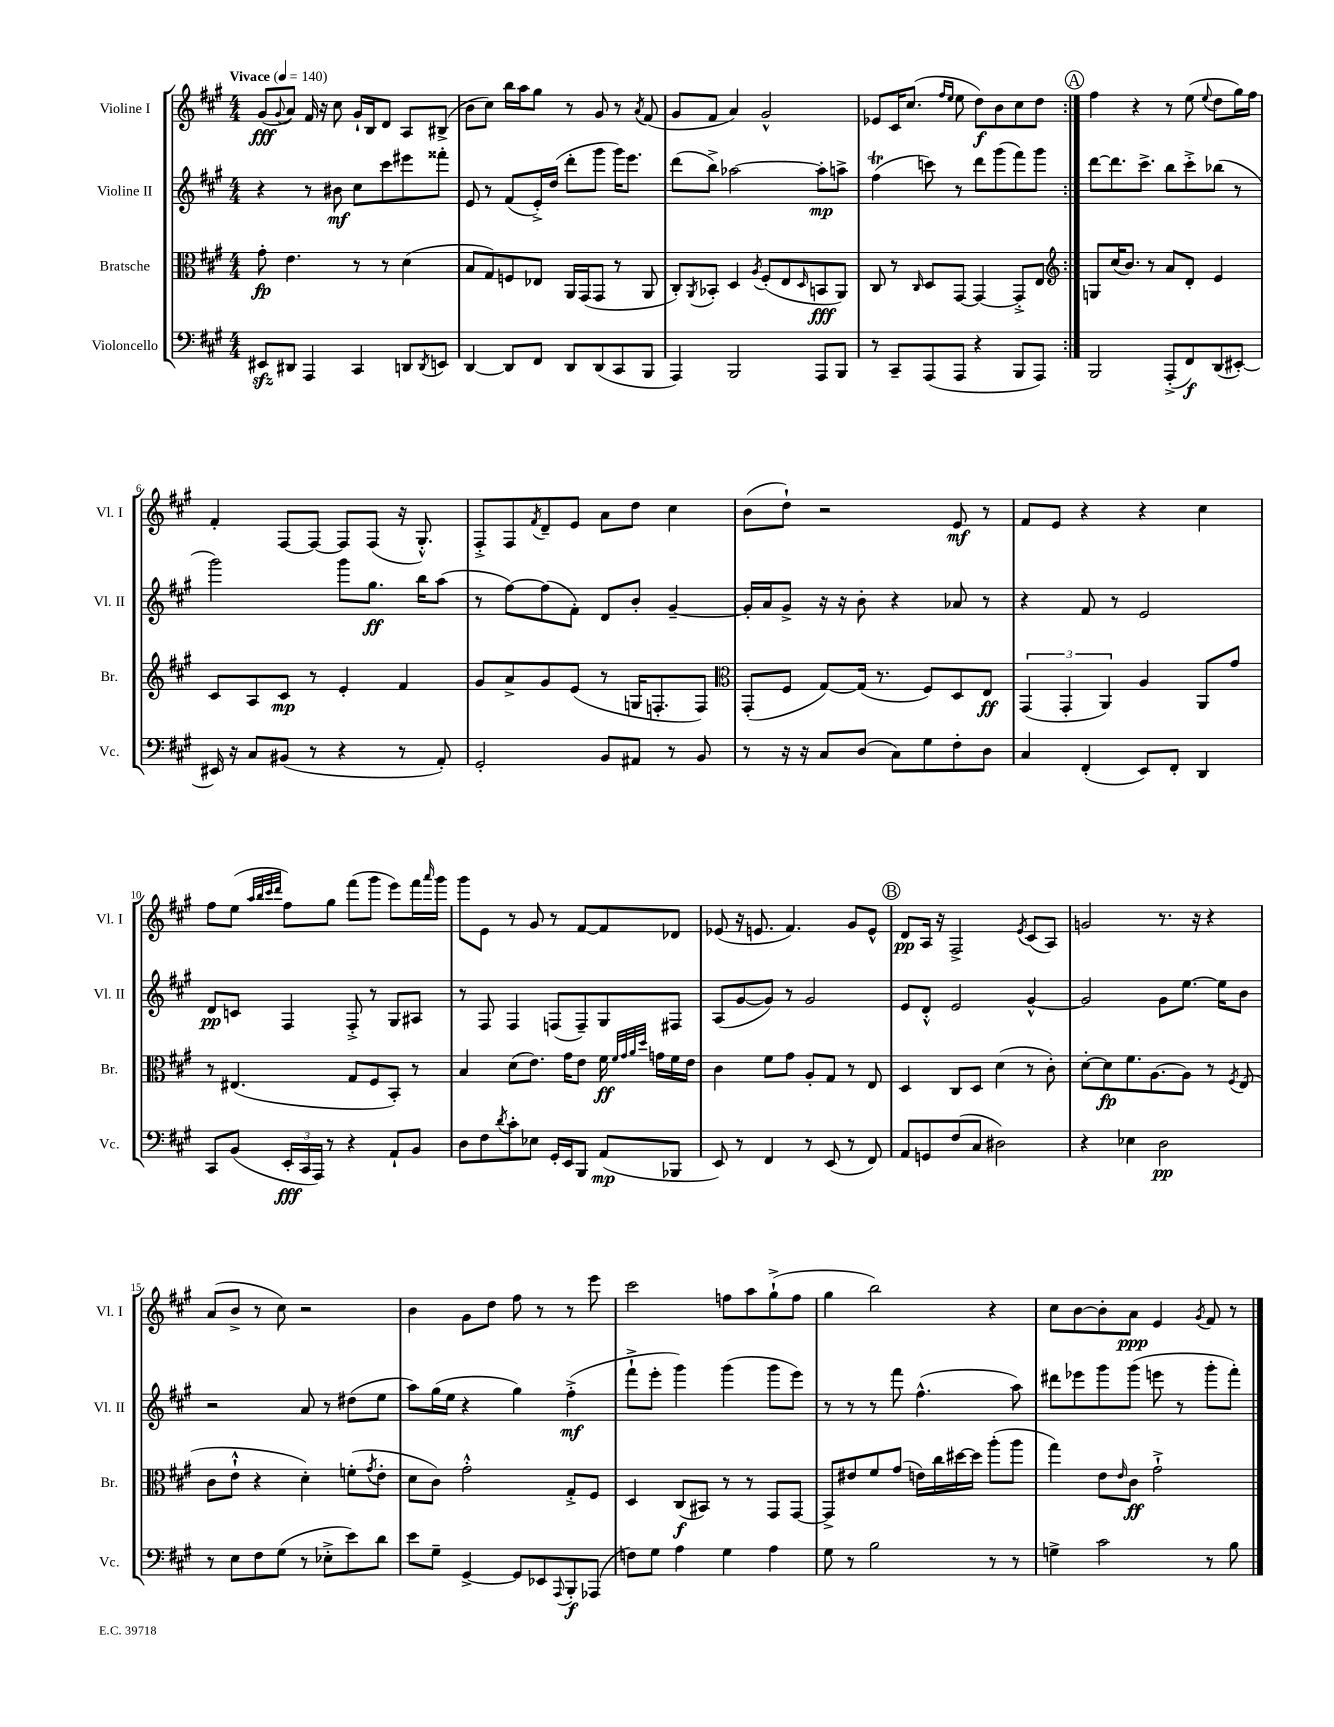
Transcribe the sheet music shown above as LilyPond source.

<<
\new StaffGroup <<
\new Staff = "s0" \with { instrumentName = "Violine I" shortInstrumentName = "Vl. I" } {
    \clef treble \key a \major \numericTimeSignature \time 4/4 \tempo "Vivace" 4 = 140
    \repeat volta 2 { gis'8\fff( \appoggiatura { gis'8 } a'8) fis'16 r16 cis''8 gis'16-! b16 d'8 a8 bis8->( |
    b'8 cis''8) b''16 a''16 gis''8 r8 gis'8 r8 \acciaccatura { a'8 } fis'8( |
    gis'8 fis'8 a'4) gis'2-^ |
    ees'8 cis'16 cis''8.( \grace { fis''16 e''16 } e''8 d''8\f) b'8 cis''8 d''8 | }
    \mark \markup { \circle "A" } fis''4 r4 r8 e''8( \appoggiatura { e''8 } d''8 gis''16) fis''16 |
    fis'4-. fis8~ fis8~ fis8 fis8( r16 gis8.-.-^) |
    fis8-.-> fis8 \acciaccatura { fis'8 } d'8-- e'8 a'8 d''8 cis''4 |
    b'8( d''8-!) r2 e'8\mf r8 |
    fis'8 e'8 r4 r4 cis''4 |
    fis''8 e''8( \grace { a''32 b''32 cis'''32 d'''32 } fis''8) gis''8 fis'''8( gis'''8 e'''8) fis'''16 \grace { a'''16 } gis'''16 |
    gis'''8 e'8 r8 gis'8 r8 fis'8~ fis'8 des'8 |
    ees'8( r16 e'8. fis'4.) gis'8 e'8-^ |
    \mark \markup { \circle "B" } d'8\pp a16 r16 fis2-> \acciaccatura { e'8 } cis'8( a8) |
    g'2 r8. r16 r4 |
    a'8( b'8-> r8 cis''8) r2 |
    b'4 gis'8 d''8 fis''8 r8 r8 e'''8 |
    cis'''2 f''8 a''8 gis''8-!->( f''8 |
    gis''4 b''2) r4 |
    cis''8 b'8~ b'8-. a'8\ppp e'4 \acciaccatura { gis'8 } fis'8 r8 \bar "|." |
}
\new Staff = "s1" \with { instrumentName = "Violine II" shortInstrumentName = "Vl. II" } {
    \clef treble \key a \major \numericTimeSignature \time 4/4
    \repeat volta 2 { r4 r8 bis'8\mf cis''8 cis'''8 eis'''8 fisis'''8-. |
    e'8 r8 fis'8( e'16-.->) d''16( d'''8-. gis'''8 gis'''16) e'''8. |
    d'''8( b''8->) aes''2~ aes''8-.\mp a''8-> |
    fis''4\trill( c'''8) r8 d'''8 gis'''8( fis'''8) gis'''8 | }
    \mark \markup { \circle "A" } d'''8~ d'''8. cis'''8.-> b''8 cis'''8-.-> bes''8( r8 |
    gis'''2) gis'''8 gis''8.\ff b''16 a''8( |
    r8 fis''8~) fis''8( fis'8-.) d'8 b'8-. gis'4~-- |
    gis'16-. a'16 gis'8-> r16 r16 b'8-. r4 aes'8 r8 |
    r4 fis'8 r8 e'2 |
    d'8\pp c'8 fis4 fis8-.-> r8 gis8 ais8 |
    r8 fis8 fis4 f8( f8--) gis8 fis8 |
    a8( gis'8~ gis'8) r8 gis'2 |
    \mark \markup { \circle "B" } e'8 d'8-.-^ e'2 gis'4~-^ |
    gis'2 gis'8 e''8.~ e''16 b'8 |
    r2 a'8 r8 dis''8( e''8 |
    a''8) gis''16( e''16 r4 gis''4) fis''4-.->\mf( |
    fis'''8-!-> e'''8-. gis'''4) gis'''4( gis'''8 e'''8) |
    r8 r8 r8 fis'''8 fis''4.-^( a''8) |
    dis'''8 ees'''8 gis'''8 gis'''8( e'''8 r8 gis'''8-. fis'''8-.) \bar "|." |
}
\new Staff = "s2" \with { instrumentName = "Bratsche" shortInstrumentName = "Br." } {
    \clef alto \key a \major \numericTimeSignature \time 4/4
    \repeat volta 2 { gis'8-.\fp e'4. r8 r8 d'4( |
    b8 gis8) f8 ees8 a,16 gis,16( gis,8 r8 a,8 |
    cis8-.) \acciaccatura { a,8 } bes,8-. d4 \acciaccatura { a8 } fis8-.( e8 \grace { d16 } b,8\fff a,8) |
    cis8 r8 \grace { cis16 } d8 gis,8~ gis,4~ gis,8-.-> e8 | }
    \mark \markup { \circle "A" } \clef treble g8 cis''16( b'8.) r8 a'8 d'8-. e'4 |
    cis'8 a8 cis'8\mp r8 e'4-. fis'4 |
    gis'8 a'8-> gis'8 e'8( r8 g16 f8.-. f8) |
    \clef alto gis,8-.( fis8 gis8~) gis16( r8. fis8) d8 e8\ff |
    \tuplet 3/2 { gis,4( gis,4-. a,4) } a4 a,8 gis'8 |
    r8 eis4.( gis8 fis8 b,8-.) r8 |
    b4 d'8( e'8.) gis'16 e'8 fis'16\ff \grace { fis'32 gis'32 a'32 d''32 } g'16 fis'16 e'16 |
    cis'4 fis'8 gis'8 a8-. gis8 r8 e8 |
    \mark \markup { \circle "B" } d4 cis8 d8 d'4( r8 cis'8-.) |
    d'8~-. d'8\fp fis'8. a8.~ a8 r8 \acciaccatura { fis8 } e8( |
    cis'8 e'8-!-^ r4 d'4-.) f'8-.( \acciaccatura { gis'8 } e'8-. |
    d'8 cis'8) gis'2-.-^ gis8-.-> fis8 |
    d4 cis8\f( bis,8) r8 r8 gis,8 gis,8~ |
    gis,8-> eis'8 fis'8 gis'8( e'16) cis''16 dis''16~ dis''16 a''8-.( a''8 |
    gis''4) e'8 \grace { e'16 } cis'8\ff gis'2-!-> \bar "|." |
}
\new Staff = "s3" \with { instrumentName = "Violoncello" shortInstrumentName = "Vc." } {
    \clef bass \key a \major \numericTimeSignature \time 4/4
    \repeat volta 2 { eis,8\sfz dis,8 a,,4 cis,4 d,8 \acciaccatura { d,8 } e,8 |
    d,4~ d,8 fis,8 d,8 d,8( cis,8 b,,8 |
    a,,4) b,,2 a,,8 b,,8 |
    r8 cis,8-- a,,8( a,,8 r4 b,,8 a,,8) | }
    \mark \markup { \circle "A" } b,,2 a,,8-.->( fis,8\f) d,8( eis,8~-.) |
    eis,16 r16 cis8 bis,8( r8 r4 r8 a,8-.) |
    gis,2-. b,8 ais,8 r8 b,8 |
    r8 r16 r16 cis8 d8( cis8) gis8 fis8-. d8 |
    cis4 fis,4-.( e,8) fis,8-. d,4 |
    cis,8 b,8( \tuplet 3/2 { e,16-.\fff cis,16 a,,16) } r8 r4 a,8-! b,8 |
    d8 fis8 \acciaccatura { d'8 } cis'8-. ees8 gis,16-. e,16 b,,8 a,8\mp( bes,,8 |
    e,8) r8 fis,4 r8 e,8( r8 fis,8) |
    \mark \markup { \circle "B" } a,8 g,8 fis8( cis8 dis2) |
    r4 ees4 d2\pp |
    r8 e8 fis8 gis8( r8 ees8-.-> e'8) d'8 |
    e'8 gis8-- gis,4~-> gis,8 ees,8 \appoggiatura { a,,8 } b,,8-.\f aes,,8( |
    f8) gis8 a4 gis4 a4 |
    gis8 r8 b2 r8 r8 |
    g4-> cis'2 r8 b8 \bar "|." |
}
>>
>>
